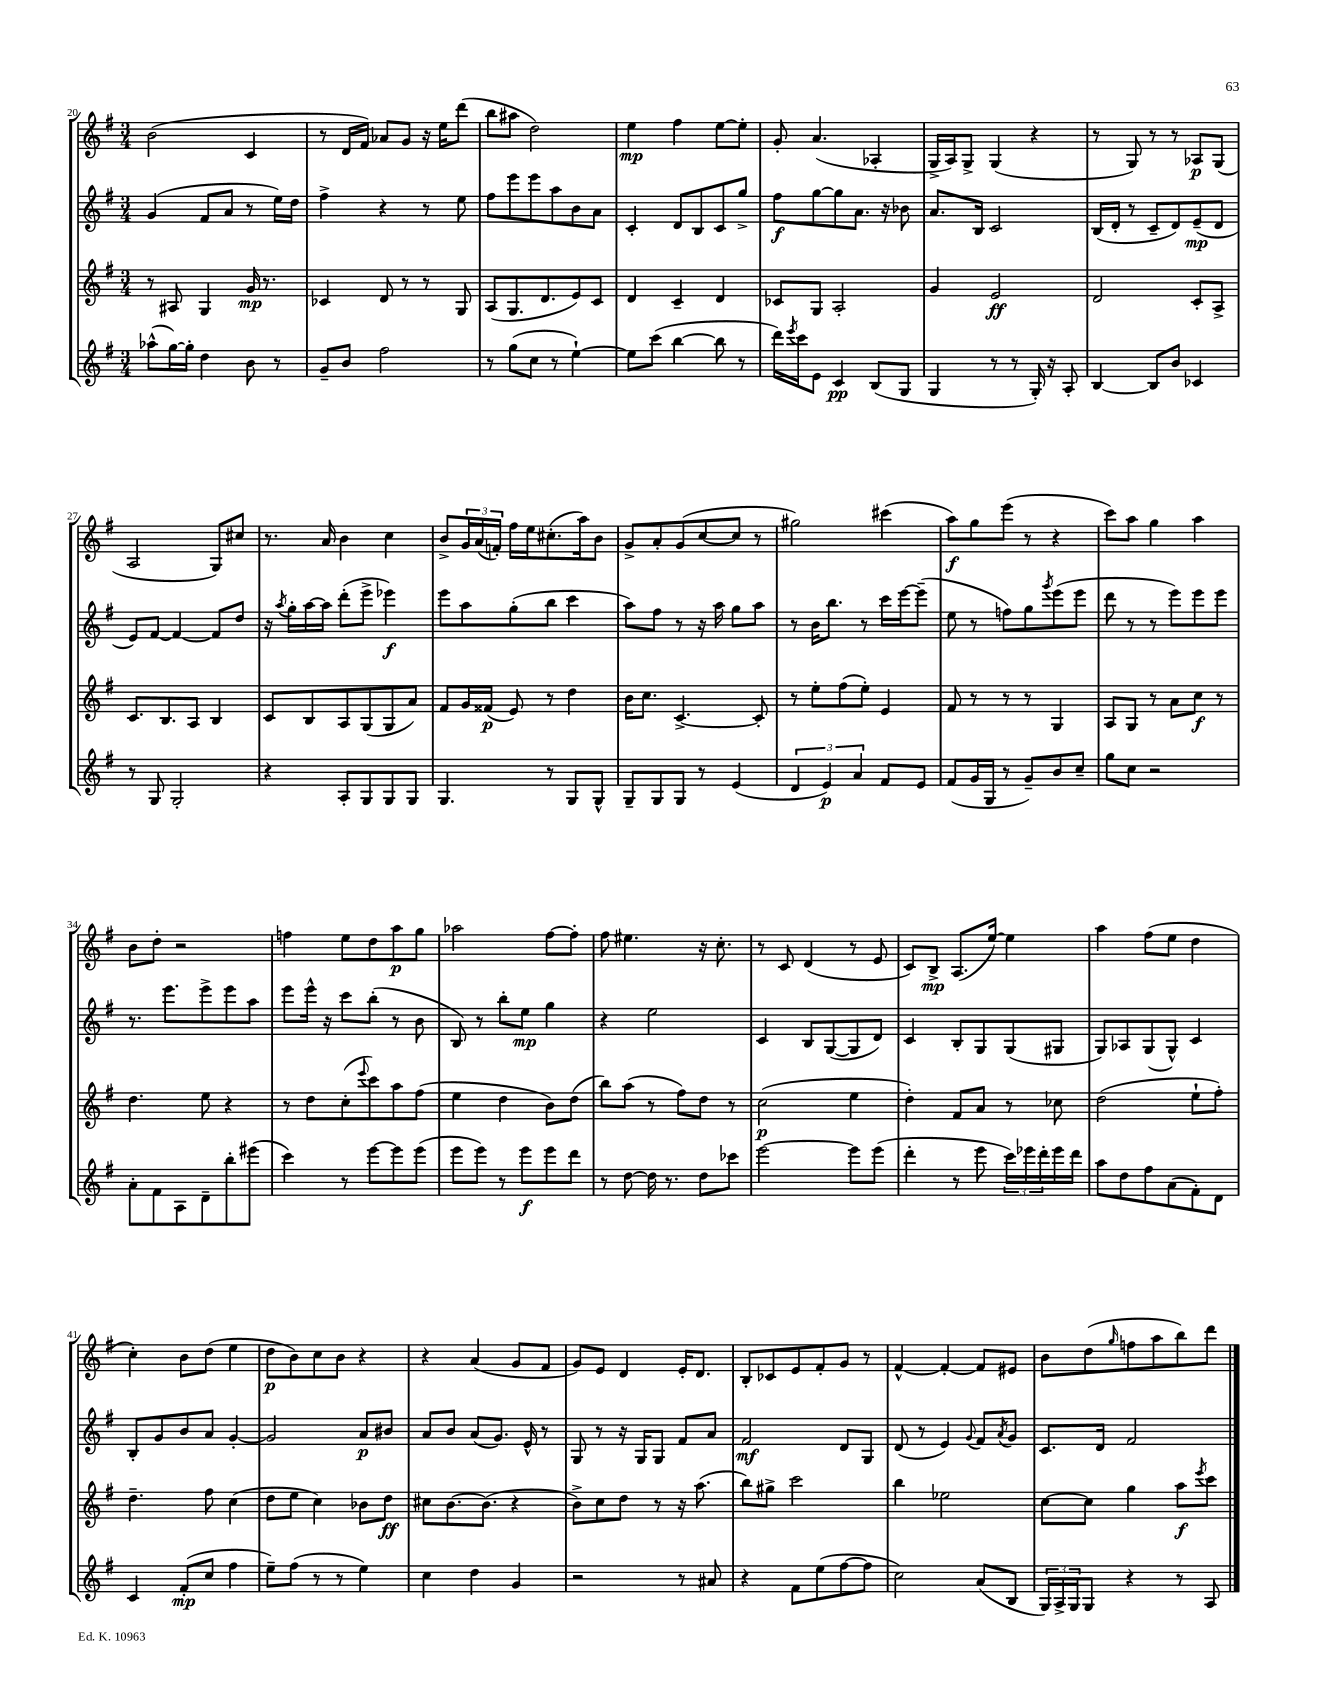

**kern	**kern	**kern	**kern
*staff4	*staff3	*staff2	*staff1
*clefG2	*clefG2	*clefG2	*clefG2
*k[f#]	*k[f#]	*k[f#]	*k[f#]
*M3/4	*M3/4	*M3/4	*M3/4
(8aa-^^	8r	(4g	(2b
[16gg)	8A#	.	.
16gg']	.	.	.
4dd	4G	8f#	.
.	.	8a	.
8b	16g	8r	4c
.	8.r	.	.
8r	.	16ee)	.
.	.	16dd	.
=	=	=	=
8g~	4c-	4ff#^	8r
8b	.	.	16d
.	.	.	16f#)
2ff#	8d	4r	8a-
.	8r	.	8g
.	8r	8r	16r
.	.	.	16ee
.	8G	8ee	(8ddd
=	=	=	=
8r	(8A	8ff#	8bb
(8gg	8.G	8eee	8aa#
8cc	.	8eee	2dd)
.	8.d	.	.
8r	.	8aa	.
[4ee`)	8e)	8b	.
.	8c	8a	.
=	=	=	=
8ee]	4d	4c'	4ee
(8ccc	.	.	.
[4bb	4c~	8d	4ff#
.	.	8B	.
8bb]	4d	8c	[8ee
8r	.	8gg^	8ee']
=	=	=	=
16ddd)	8c-	8ff#	8g'
8qeee	.	.	.
16ccc	.	.	.
8e	8G	[8gg	(4.a
4c	2A'	8gg]	.
.	.	8.a	.
(8B	.	.	4A-'
.	.	16r	.
8G	.	8b-	.
=	=	=	=
4G	4g	8.a	16G^
.	.	.	16A)
.	.	.	8G^
.	.	16B	.
8r	2e	2c	(4G
8r	.	.	.
16G')	.	.	4r
16r	.	.	.
8A'	.	.	.
=	=	=	=
[4B	2d	(16B	8r
.	.	16d'	.
.	.	8r	8G)
8B]	.	8c~	8r
8b	.	8d)	8r
4c-	8c'	(8e~	8A-
.	8A^	8d	(8G
=	=	=	=
8r	8.c	8e)	2A
8G	.	[8f#	.
.	8.B	.	.
2G'	.	4f#_	.
.	8A	.	.
.	4B	8f#]	8G)
.	.	8dd	8cc#
=	=	=	=
4r	8c	16r	8.r
.	.	8qaa	.
.	.	16gg'	.
.	8B	[16aa	.
.	.	16aa]	16a
8A'	8A	(8ddd'	4b
8G	(8G	8eee^	.
8G	8G	4eee-)	4cc
8G	8a)	.	.
=	=	=	=
4.G	8f#	8eee	8b^
.	16g	8aa	24g
.	.	.	(24a
.	(16f##	.	.
.	.	.	24f')
.	8e)	(8gg'	16ff#
.	.	.	16ee
8r	8r	8bb	(8.cc#'
8G	4dd	4ccc	.
.	.	.	16aa)
8G^^	.	.	8b
=	=	=	=
8G~	16b	8aa)	8g^
.	8.cc	.	.
8G	.	8ff#	8a'
8G	[4.c^	8r	(8g
8r	.	16r	[8cc
.	.	16aa	.
(4e	.	8gg	8cc]
.	8c']	8aa	8r
=	=	=	=
6d	8r	8r	2gg#)
.	8ee'	16b	.
6e)	.	.	.
.	.	8.bb	.
.	(8ff#	.	.
6a	.	.	.
.	8ee')	8r	.
8f#	4e	16ccc	(4ccc#
.	.	[16eee	.
8e	.	(8eee~]	.
=	=	=	=
(8f#	8f#	8ee	8aa)
16g	8r	8r	8gg
16G	.	.	.
8r	8r	8ff)	(8eee
8g~)	8r	8gg	8r
.	.	8qggg	.
8b	4G	(8eee	4r
8cc~	.	8eee	.
=	=	=	=
8gg	8A	8ddd	8ccc)
8cc	8G	8r	8aa
2r	8r	8r	4gg
.	8a	8eee)	.
.	8cc	8eee	4aa
.	8r	8eee	.
=	=	=	=
8a'	4.dd	8.r	8b
8f#	.	.	8dd'
.	.	8.eee	.
8A	.	.	2r
8d~	8ee	8eee^	.
8bb'	4r	8eee	.
(8eee#	.	8aa	.
=	=	=	=
4ccc)	8r	8eee	4ff
.	8dd	16eee^^	.
.	.	16r	.
8r	(8cc'	8ccc	8ee
.	8qqeee	.	.
[8eee	8ccc)	(8bb'	8dd
8eee]	8aa	8r	8aa
(8eee	(8ff#	8b	8gg
=	=	=	=
8eee	4ee	8B)	2aa-
8eee)	.	8r	.
8r	4dd	8bb'	.
8eee	.	8ee	.
8eee	8b)	4gg	[8ff#
8ddd	(8dd	.	8ff#']
=	=	=	=
8r	8bb)	4r	8ff#
[8dd	(8aa	.	4.ee#
16dd]	8r	2ee	.
8.r	.	.	.
.	8ff#)	.	.
8dd	8dd	.	16r
.	.	.	8.cc'
8ccc-	8r	.	.
=	=	=	=
[2eee	(2cc	4c	8r
.	.	.	8c
.	.	8B	(4d
.	.	([8G	.
8eee]	4ee	8G]	8r
(8eee	.	8d)	8e
=	=	=	=
4ddd'	4dd')	4c	8c)
.	.	.	8B^
8r	8f#	8B'	(8.A
8eee	8a	8G	.
.	.	.	[16ee)
24ccc)	8r	(8G	4ee]
24eee-	.	.	.
24ddd'	.	.	.
16eee-	8cc-	8G#	.
16ddd	.	.	.
=	=	=	=
8aa	(2dd	8G)	4aa
8dd	.	8A-	.
8ff#	.	(8G	(8ff#
(8a	.	8G^^)	8ee
8f#')	8ee`	4c	4dd
8d	8ff#')	.	.
=	=	=	=
4c	4.dd~	8B'	4cc')
.	.	8g	.
(8f#'	.	8b	8b
8cc	8ff#	8a	(8dd
4ff#	(4cc	[4g'	4ee
=	=	=	=
8ee~)	8dd	2g]	8dd
(8ff#	8ee	.	8b)
8r	4cc)	.	8cc
8r	.	.	8b
4ee)	8b-	8a	4r
.	8dd	8b#	.
=	=	=	=
4cc	8cc#	8a	4r
.	[8.b	8b	.
4dd	.	(8a	(4a
.	(8.b]	.	.
.	.	8.g)	.
4g	4r	.	8g
.	.	16e^^	.
.	.	8r	8f#
=	=	=	=
2r	8b^)	8G	8g)
.	8cc	8r	8e
.	8dd	16r	4d
.	.	16G	.
.	8r	8G	.
8r	16r	8f#	16e'
.	(8.aa	.	8.d
8a#	.	8a	.
=	=	=	=
4r	8bb)	2f#	8B'
.	8gg#^	.	8c-
8f#	2ccc	.	8e
(8ee	.	.	8f#'
[8ff#	.	8d	8g
8ff#]	.	8G	8r
=	=	=	=
2cc)	4bb	(8d	[4f#^^
.	.	8r	.
.	2ee-	4e)	4f#'_
.	.	8qqg	.
(8a	.	8f#	8f#]
.	.	8qa	.
8B	.	8g	8e#
=	=	=	=
24G)	[8cc	8.c	8b
24A^	.	.	.
24G	.	.	.
8G	8cc]	.	(8dd
.	.	16d	.
.	.	.	16qqgg
4r	4gg	2f#	8ff
.	.	.	8aa
8r	8aa	.	8bb)
.	8qeee	.	.
8A	8ccc	.	8ddd
==	==	==	==
*-	*-	*-	*-
